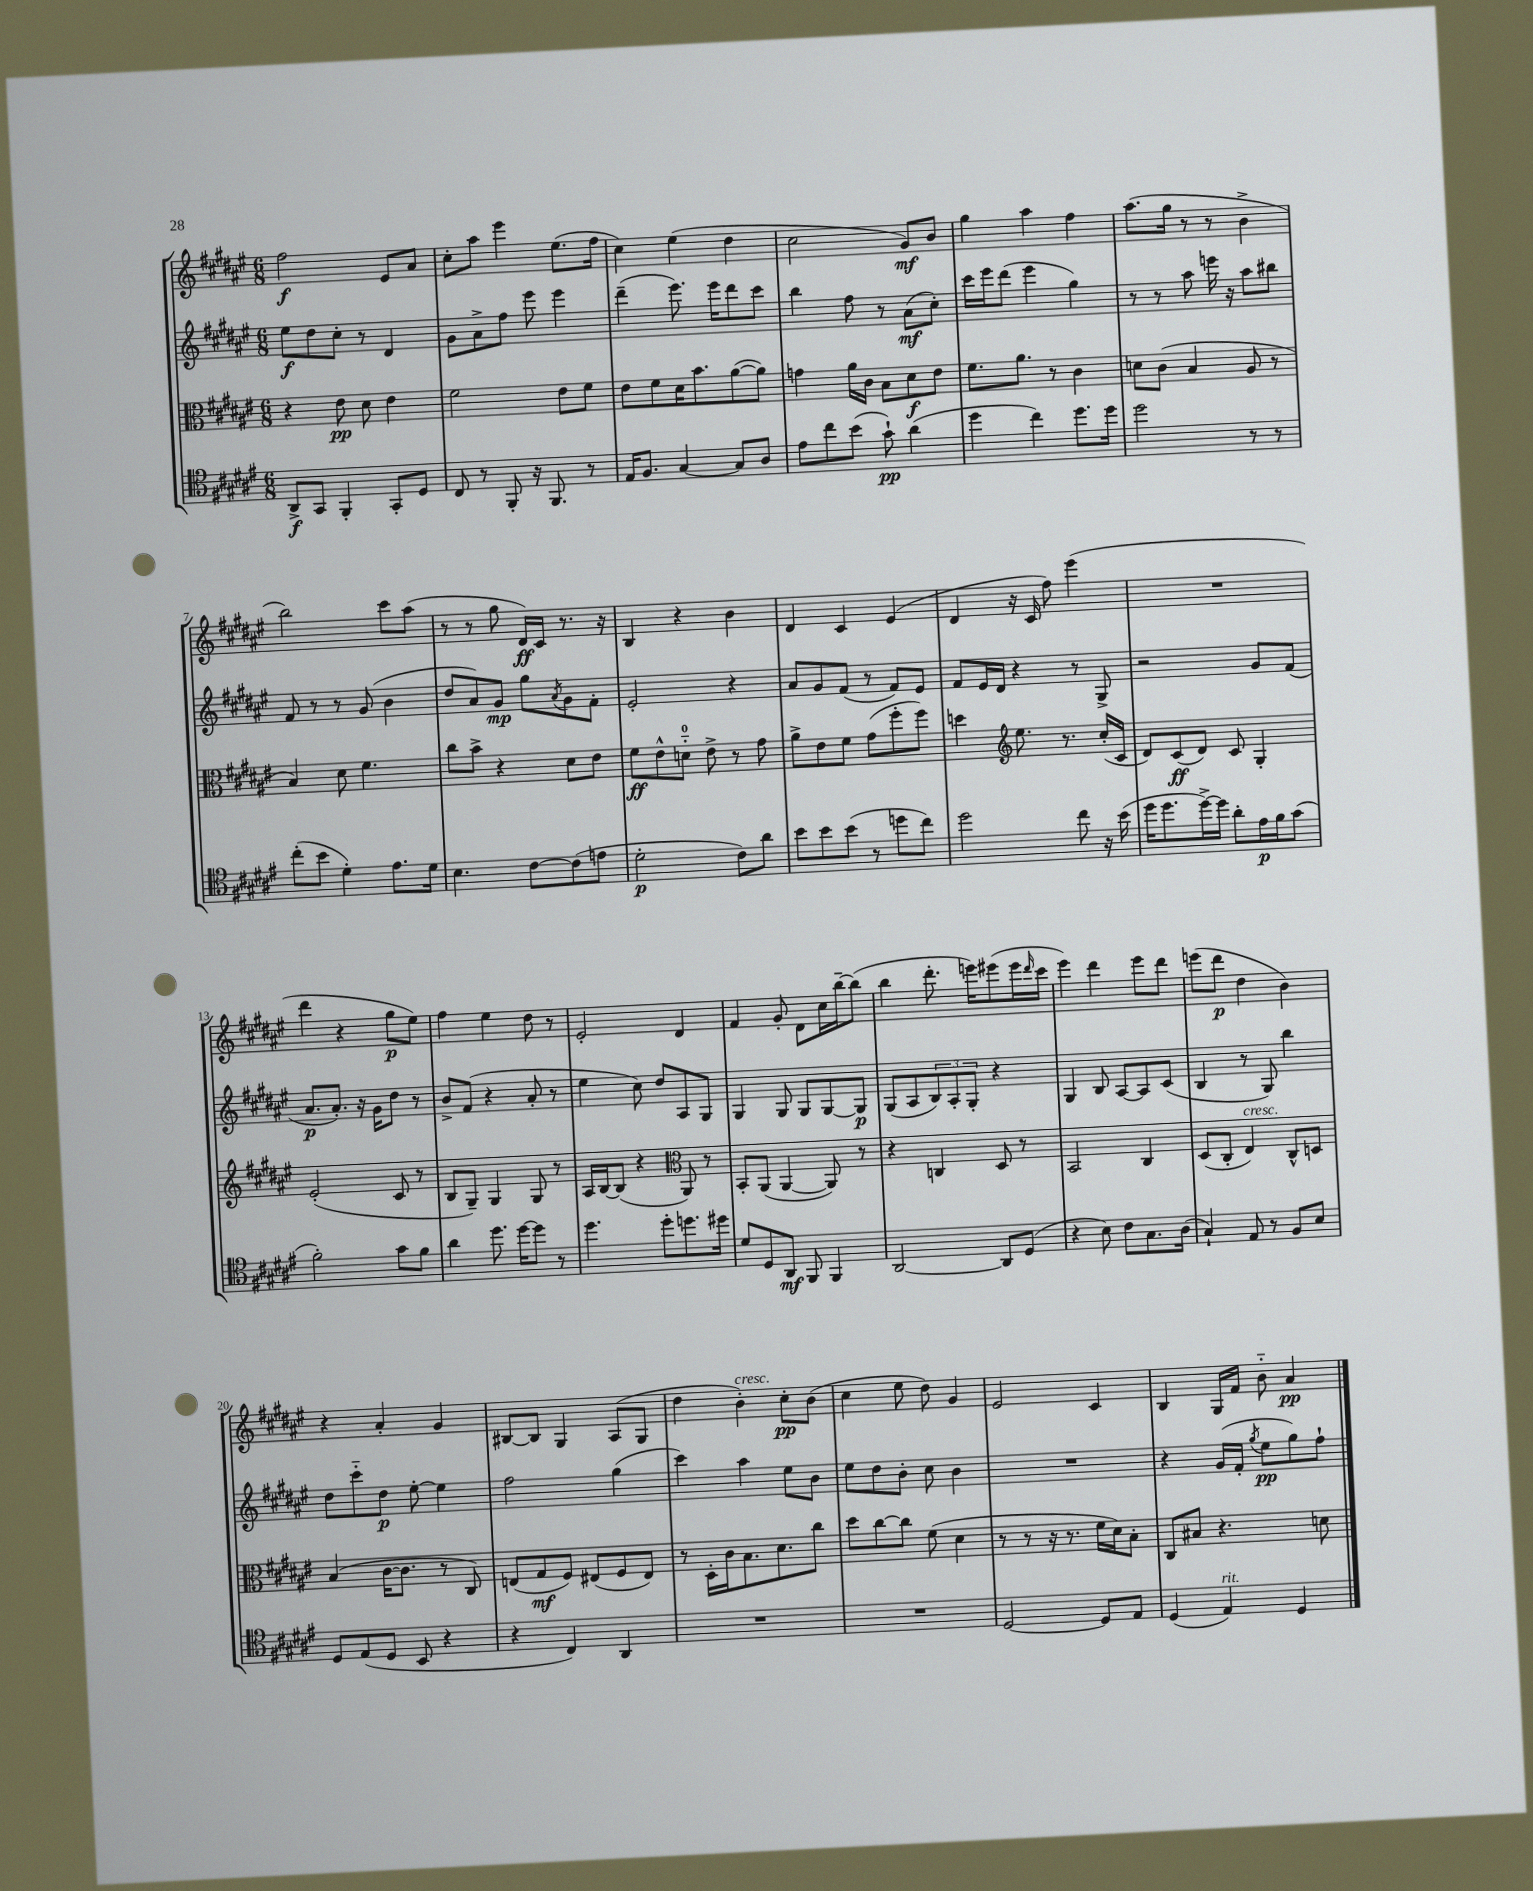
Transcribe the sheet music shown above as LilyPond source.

<<
\new StaffGroup <<
\new Staff = "s0" {
    \clef treble \key fis \major \numericTimeSignature \time 6/8
    fis''2\f eis'8 ais'8 |
    cis''8-. ais''8 eis'''4 eis''8.( fis''16 |
    cis''4) eis''4( dis''4 |
    cis''2 gis'8\mf) b'8 |
    gis''4 ais''4 fis''4 |
    ais''8.( gis''16 r8 r8 b'4-> |
    b''2) cis'''8 ais''8( |
    r8 r8 gis''8 dis'16\ff) cis'16 r8. r16 |
    b4 r4 b'4 |
    dis'4 cis'4 eis'4( |
    dis'4 r16 cis'16 fis''8) eis'''4( |
    R2. |
    dis'''4 r4 gis''8\p eis''8) |
    fis''4 eis''4 dis''8 r8 |
    eis'2-. dis'4 |
    fis'4 gis'8-. dis'8 cis''16 b''16~-- b''8( |
    b''4 dis'''8.-. e'''16) eis'''8( eis'''16 \grace { dis'''16 } cis'''16 |
    eis'''4) dis'''4 eis'''8 dis'''8 |
    e'''8( dis'''8\p dis''4 b'4) |
    r4 ais'4-. gis'4 |
    bis8~ bis8 gis4 ais8( gis8 |
    dis''4 b'4-.^\markup { \italic "cresc." }) cis''8-.\pp b'8( |
    cis''4 eis''8 dis''8) gis'4 |
    eis'2 cis'4 |
    b4 gis16 fis'16 b'8-_ ais'4\pp \bar "|." |
}
\new Staff = "s1" {
    \clef treble \key fis \major \numericTimeSignature \time 6/8
    eis''8\f dis''8 cis''8-. r8 dis'4 |
    gis'8 ais'8-> fis''8 eis'''8 eis'''4 |
    dis'''4--( eis'''8.) eis'''16 dis'''8 cis'''8 |
    b''4 fis''8 r8 ais'8\mf( cis''8-.) |
    cis'''16 eis'''16 dis'''8( eis'''4 gis''4) |
    r8 r8 ais''8 e'''16 r16 ais''8 bis''8 |
    fis'8 r8 r8 gis'8( b'4 |
    dis''8 ais'8) gis'8\mp gis''8 \acciaccatura { ais'8 } gis'8 fis'8-. |
    eis'2-. r4 |
    ais'8 gis'8 fis'8( r8 fis'8) eis'8 |
    fis'8 eis'16 dis'16 r4 r8 gis8-> |
    r2 gis'8 fis'8( |
    ais'8.\p ais'8.-.) r16 gis'16 dis''8 r8 |
    b'8-> fis'8( r4 ais'8-. r8 |
    eis''4 cis''8) dis''8 ais8 gis8 |
    gis4 gis8 gis8 gis8~ gis8\p |
    gis8( ais8 \tuplet 3/2 { b8) ais8-. gis8-. } r4 |
    gis4 b8 ais8~ ais8 cis'8( |
    b4 r8 gis8) b''4 |
    dis''8 cis'''8-_ dis''8\p eis''8~-. eis''4 |
    fis''2 gis''4( |
    cis'''4) ais''4 eis''8 b'8 |
    eis''8 dis''8 b'8-. cis''8 b'4 |
    R2. |
    r4 gis'16( fis'16-. \acciaccatura { gis''8 } eis''8\pp gis''8) fis''8-! \bar "|." |
}
\new Staff = "s2" {
    \clef alto \key fis \major \numericTimeSignature \time 6/8
    r4 eis'8\pp dis'8 eis'4 |
    fis'2 eis'8 fis'8 |
    eis'8 fis'8 dis'16 b'8. ais'8~( ais'8) |
    g'4 ais'16 cis'16 b8 dis'8\f eis'8 |
    fis'8. ais'8. r8 cis'4 |
    d'8 cis'8( b4 ais8 r8 |
    b4) dis'8 fis'4. |
    cis''8 b'8-> r4 dis'8 eis'8 |
    fis'8\ff eis'8-^ d'8-0-_ eis'8-> r8 gis'8 |
    ais'8-> eis'8 fis'8 gis'8( fis''8-. fis''8) |
    d''4 \clef treble eis''8. r8. cis''16-.( cis'16 |
    dis'8) cis'8\ff( dis'8) cis'8 gis4-. |
    eis'2-.( cis'8 r8 |
    b8 gis8--) gis4 gis8 r8 |
    ais16 b16~ b8( r4 \clef alto ais,8) r8 |
    b,8-. ais,8( ais,4~ ais,8) r8 |
    r4 c4 dis8 r8 |
    b,2 cis4 |
    dis8( cis8-. eis4^\markup { \italic "cresc." }) cis8-^ d8 |
    b4( cis'16~ cis'8. r8 cis8) |
    e8( gis8\mf fis8) eis8( fis8 eis8) |
    r8 dis16-. cis'16 b8. dis'8. cis''8 |
    dis''8 cis''8~ cis''8 fis'8( dis'4 |
    r8 r8 r16 r8. fis'16 dis'16) b8-. |
    cis8 bis8 r4. d'8 \bar "|." |
}
\new Staff = "s3" {
    \clef tenor \key fis \major \numericTimeSignature \time 6/8
    ais,8->\f gis,8 fis,4-. gis,8-. dis8 |
    cis8 r8 fis,8-. r16 fis,8. r8 |
    eis16 fis8. gis4~ gis8 ais8 |
    eis'8 cis''8 b'8( gis'8-!\pp) ais'4( |
    dis''4 cis''4) dis''8. dis''16 |
    dis''2 r8 r8 |
    cis''8-.( b'8 dis'4-.) eis'8. dis'16 |
    b4. cis'8~ cis'8( e'8 |
    dis'2-.\p cis'8) ais'8 |
    b'8 b'8 b'8( r8 d''8 cis''8) |
    dis''2 cis''8 r16 b'16( |
    dis''16 dis''8. dis''16~->) dis''16 ais'8-. eis'16\p fis'16 gis'8( |
    fis'2-.) gis'8 fis'8 |
    ais'4 dis''8. dis''16~ dis''8 r8 |
    dis''4. dis''8-. d''8. dis''16 |
    dis'8 dis8 ais,8\mf fis,8 fis,4 |
    ais,2~ ais,8 dis8( |
    r4 b8) cis'8 gis8. ais16( |
    gis4-!) eis8 r8 fis8 b8 |
    dis8 eis8( dis8 b,8 r4 |
    r4 cis4) ais,4 |
    R2. |
    R2. |
    dis2~ dis8 eis8 |
    dis4( eis4^\markup { \italic "rit." }) dis4 \bar "|." |
}
>>
>>
